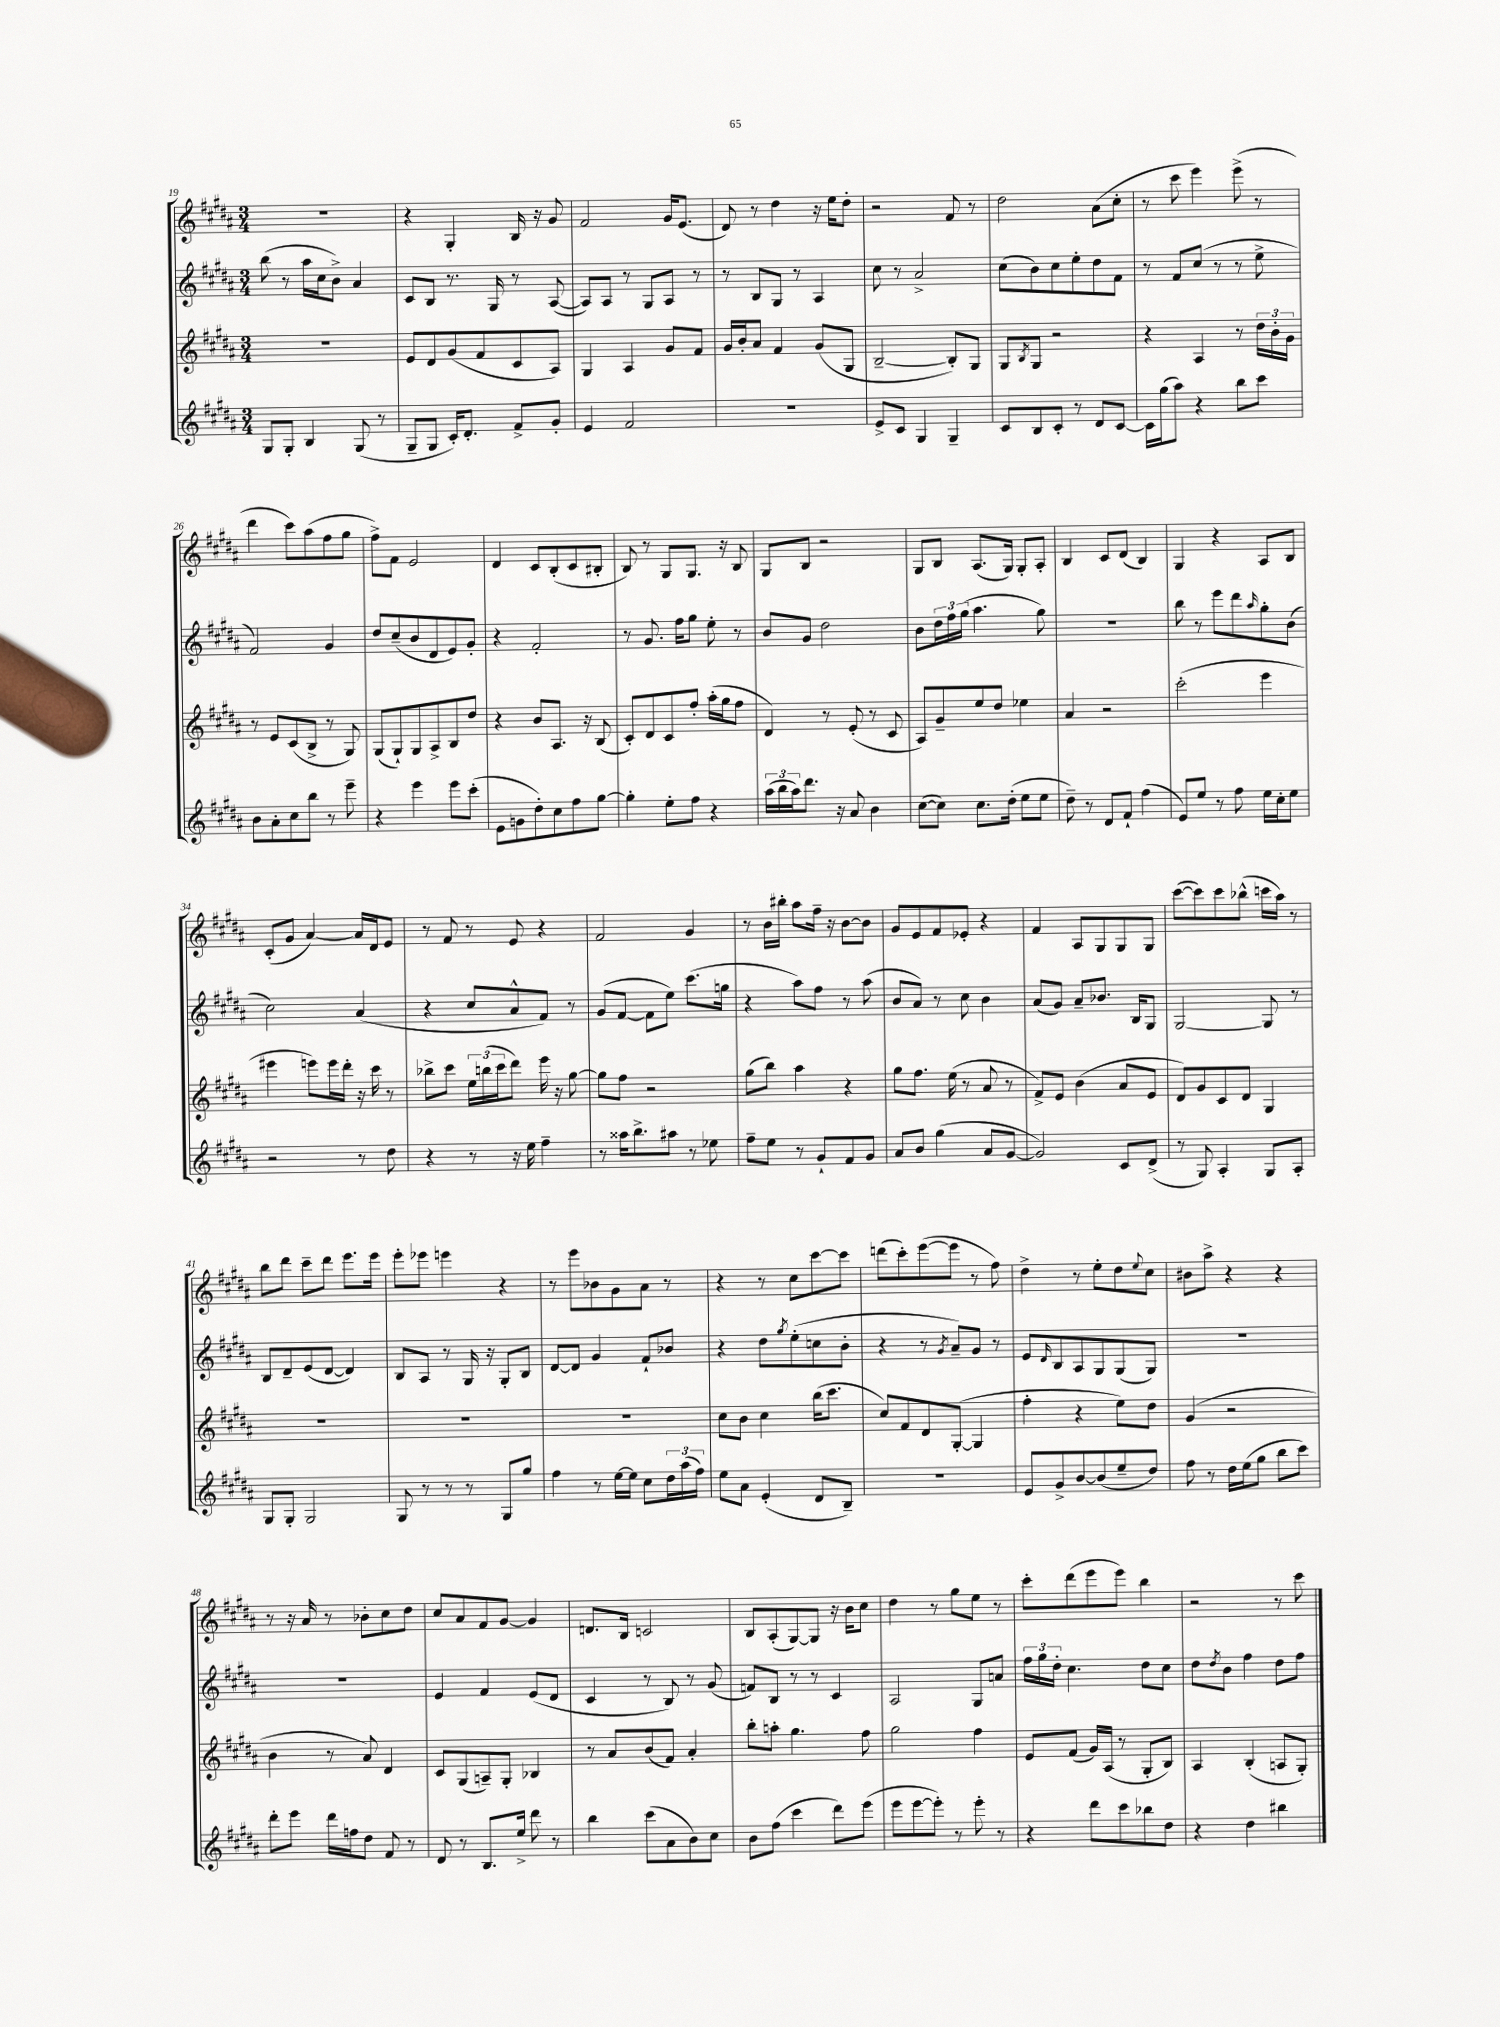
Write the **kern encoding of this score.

**kern	**kern	**kern	**kern
*staff4	*staff3	*staff2	*staff1
*clefG2	*clefG2	*clefG2	*clefG2
*k[f#c#g#d#a#]	*k[f#c#g#d#a#]	*k[f#c#g#d#a#]	*k[f#c#g#d#a#]
*M3/4	*M3/4	*M3/4	*M3/4
8G#	2.r	(8bb	2.r
8G#'	.	8r	.
4B	.	16aa#	.
.	.	16cc#	.
.	.	8b^)	.
(8G#	.	4a#	.
8r	.	.	.
=	=	=	=
8G#~	8e	8c#	4r
8G#	8d#	8B	.
16c#')	(8g#	8.r	4G#'
8.d#'	.	.	.
.	8f#	.	.
.	.	16G#	.
8f#^	8c#	8r	16B
.	.	.	16r
8g#'	8A#)	([8A#	8g#
=	=	=	=
4e	4G#	8A#])	2f#
.	.	8A#	.
2f#	4A#	8r	.
.	.	8G#	.
.	8g#	8A#	16g#
.	.	.	(8.e
.	8f#	8r	.
=	=	=	=
2.r	16g#	8r	8d#)
.	16b'	.	.
.	8a#	8B	8r
.	4f#	8G#	4dd#
.	.	8r	.
.	(8g#	4A#	16r
.	.	.	16ee
.	8G#	.	8dd#'
=	=	=	=
8e^	[2B~	8cc#	2r
8c#	.	8r	.
4G#	.	2a#^	.
4G#~	8B'])	.	8f#
.	8G#	.	8r
=	=	=	=
8c#	8G#	(8cc#	2dd#
.	8qB	.	.
8B	8G#	8b)	.
8c#'	2r	8cc#	.
8r	.	8ee'	.
8d#	.	8dd#	(8a#
[8c#	.	8f#	8cc#'
=	=	=	=
16c#]	4r	8r	8r
(16gg#	.	.	.
8aa#)	.	8f#	8ccc#
4r	4A#	(8cc#	4eee)
.	.	8r	.
8bb	8r	8r	(8eee^
8ccc#	24dd#	8ee^	8r
.	24b'	.	.
.	24g#	.	.
=	=	=	=
8b	8r	2f#)	4ddd#
8a#'	8e	.	.
8cc#	(8c#	.	8ccc#)
8bb	8B^	.	(8aa#
8r	8r	4g#	8ff#
8eee~	8G#)	.	8gg#
=	=	=	=
4r	(8G#	8dd#	8ff#^)
.	8G#`)	(8cc#~	8f#
4eee	8G#	8b	2e
.	8A#^	8d#	.
8eee	8B	8e)	.
(8ccc#'	8dd#	8g#'	.
=	=	=	=
8e	4r	4r	4d#
8g	.	.	.
8dd#')	8b	2f#'	8c#
8cc#	8.A#	.	(8B'
8ff#	.	.	8c#
.	16r	.	.
[8gg#	(8B	.	8B#'
=	=	=	=
4gg#']	8c#')	8r	8B)
.	8d#	8.g#	8r
8ee'	8c#	.	8G#
.	.	16ff#	.
8ff#	8ff#'	8gg#	8.G#
4r	(16aa#'	8ee'	.
.	16gg#	.	16r
.	8ff#	8r	8B
=	=	=	=
(24aa#	4d#)	8b	8G#
24bb	.	.	.
24aa#)	.	.	.
8.ddd#	.	8g#	8B
.	8r	2dd#	2r
16r	.	.	.
8a#	(8e'	.	.
4b	8r	.	.
.	8c#	.	.
=	=	=	=
([8cc#	8A#)	8b	8G#
8cc#])	8g#~	24dd#	8B
.	.	24ff#	.
.	.	(24gg#	.
8.cc#	8ee	4.aa#	(8.A#
.	8dd#	.	.
(16dd#'	.	.	16G#)
8ee	4ee-	.	8G#'
8ee	.	8gg#)	8A#'
=	=	=	=
8dd#~)	4a#	2.r	4B
8r	.	.	.
8d#	2r	.	8c#
8f#`	.	.	(8d#
(4ff#	.	.	4B)
=	=	=	=
8e)	(2ccc#'	8bb	4G#
8ee	.	8r	.
8r	.	8eee	4r
8ff#	.	8ddd#	.
.	.	16qqaa#	.
16ee	4eee	8gg#'	8A#
16cc#'	.	.	.
8ee	.	(8b	8B
=	=	=	=
2r	4eee#	2cc#)	(8c#'
.	.	.	8g#
.	8eee)	.	[4a#)
.	16eee	.	.
.	16ddd#'	.	.
8r	16r	(4a#	16a#]
.	16ccc#	.	16d#
8dd#	8r	.	8e
=	=	=	=
4r	8bb-^	4r	8r
.	8ccc#	.	8f#
8r	24ee	8cc#	8r
.	(24bb	.	.
.	24ccc#	.	.
16r	8ddd#)	8a#^^	8e
16ee	.	.	.
4ff#~	16eee	8f#)	4r
.	16r	.	.
.	[8gg#	8r	.
=	=	=	=
8r	8gg#]	(8g#	2f#
16aa##	8ff#	[8f#	.
8.bb^	.	.	.
.	2r	8f#]	.
8aa#	.	8ee)	.
8r	.	(8.ccc#	4g#
8ee-	.	.	.
.	.	16gg	.
=	=	=	=
8ff#~	(8gg#	4r	8r
8ee	8bb)	.	16b
.	.	.	16bb#'
8r	4aa#	8aa#)	8aa#
8g#`	.	8ff#	16ff#~
.	.	.	16r
8f#	4r	8r	[8b
8g#	.	(8aa#	8b]
=	=	=	=
8a#	8gg#	8b	8g#
8b	8.ff#	8a#)	8e
(4gg#	.	8r	8f#
.	(16ee	.	.
.	8r	8cc#	8e-'
8a#	8a#	4b	4r
[8g#	8r	.	.
=	=	=	=
2g#])	8f#^)	(8a#	4f#
.	8e	8g#)	.
.	(4b	8a#~	8A#
.	.	8.b-	8G#
8c#	8a#	.	8G#
.	.	16B	.
(8d#^	8e	8G#	8G#
=	=	=	=
8r	8d#)	[2G#	([8ccc#
8G#)	8g#	.	8ccc#])
4A#'	8c#	.	8ccc#
.	8d#	.	(8bb-^^
8G#	4G#	8G#]	16ccc
.	.	.	16aa#)
8A#'	.	8r	8r
=	=	=	=
8G#	2.r	8B	8bb
8G#'	.	8d#~	8ddd#
2G#	.	(8e	8ccc#~
.	.	[8d#	8ddd#
.	.	4d#])	8.eee
.	.	.	16eee
=	=	=	=
8G#	2.r	8B	8eee'
8r	.	8A#	8eee-
8r	.	8r	4eee
8r	.	16G#	.
.	.	16r	.
8G#	.	8G#'	4r
8gg#	.	8B	.
=	=	=	=
4ff#	2.r	[8d#	8r
.	.	8d#]	8eee
8r	.	4g#	8b-
[16ee	.	.	8g#
16ee]	.	.	.
8cc#	.	8f#`	8a#
24dd#	.	8b-	8r
(24aa#	.	.	.
24ff#)	.	.	.
=	=	=	=
8ee	8cc#	4r	4r
8a#	8b	.	.
(4e'	4cc#	8dd#	8r
.	.	8qgg#	.
.	.	(8ee'	8cc#
8d#	(16bb	8cc	[8ccc#
.	8.ccc#	.	.
8B~)	.	8b'	8ccc#]
=	=	=	=
2.r	8cc#)	4r	(8ddd
.	8f#	.	8ccc#')
.	8d#	8r	([8eee
.	.	8qg#	.
.	([8G#'	8a#~)	8eee]
.	4G#]	8g#	8r
.	.	8r	8ff#)
=	=	=	=
8e	4ff#'	8e	4dd#^
.	.	16qqd#	.
8g#^	.	8B	.
[8b	4r	8A#	8r
(8b]	.	8G#	8ee'
8ee~	8ee)	(8G#	8dd#
.	.	.	8qqee
8dd#)	8dd#	8G#)	8cc#
=	=	=	=
8ff#	(4g#	2.r	8b#
8r	.	.	8aa#^
16dd#	2r	.	4r
(16ee	.	.	.
8gg#	.	.	.
8bb	.	.	4r
8ccc#)	.	.	.
=	=	=	=
8ddd#'	4b	2.r	8r
8eee	.	.	16r
.	.	.	16a#
16ddd#	8r	.	8r
16ff	.	.	.
8dd#	8a#)	.	8b-'
8f#	4d#	.	8cc#
8r	.	.	8dd#
=	=	=	=
8d#	8c#	4e	8cc#
8r	(8G#	.	8a#
8.B	8A~)	4f#	8f#
.	8G#'	.	[8g#
16ee^	.	.	.
8ddd#	4B-	(8e	4g#]
8r	.	8d#	.
=	=	=	=
4bb	8r	4c#	8.d
.	8a#	.	.
.	.	.	16B
(8ccc#	(8b	8r	2c
8a#	8f#)	8B)	.
8b)	4a#'	8r	.
8cc#	.	(8g#	.
=	=	=	=
8b	8bb'	8f)	8B
(8ff#	8aa'	8B	(8A#'
4ccc#	4.gg#	8r	[8G#)
.	.	8r	8G#]
8ddd#)	.	4c#	16r
.	.	.	16b
(8eee	8ff#	.	8cc#
=	=	=	=
8eee	2gg#	2A#	4dd#
[8eee	.	.	.
8eee'])	.	.	8r
8r	.	.	8gg#
8eee'	4ff#	8G#	8ee
8r	.	8a	8r
=	=	=	=
4r	8e	24ff#	8ccc#'
.	.	24gg#	.
.	.	24dd#'	.
.	(8f#	4.cc#	(8ddd#
8ddd#	16g#)	.	8eee
.	(16A#	.	.
8ccc#	8r	.	8eee)
8bb-	8G#'	8dd#	4bb
8dd#	8B)	8cc#	.
=	=	=	=
4r	4A#	8dd#	2r
.	.	8qdd#	.
.	.	8b	.
4dd#	(4B'	4ff#	.
4bb#	8A	8dd#	8r
.	8G#')	8ff#	8ccc#
==	==	==	==
*-	*-	*-	*-
